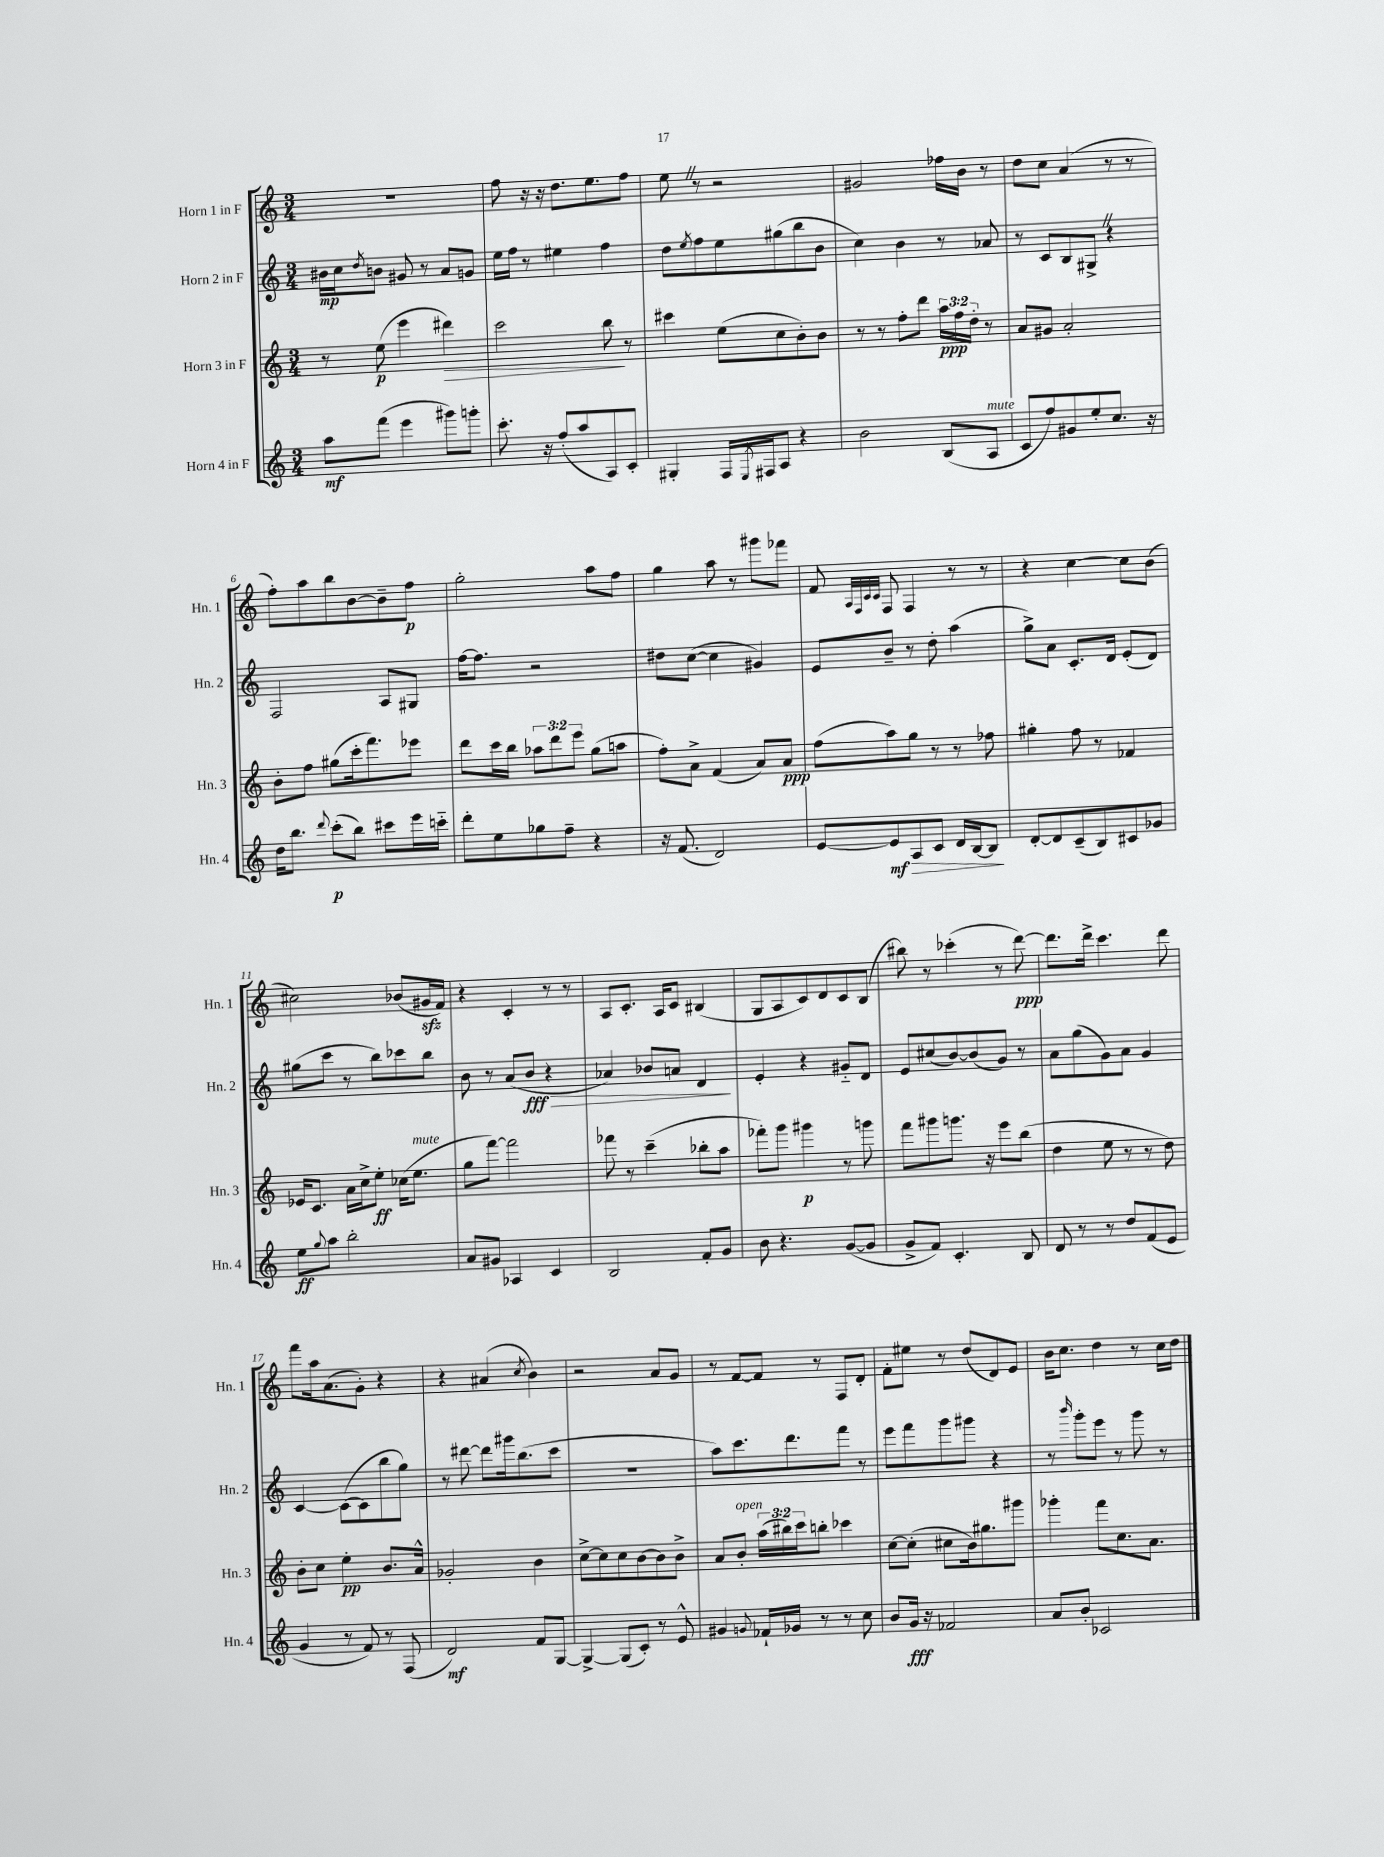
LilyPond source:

<<
\new StaffGroup <<
\new Staff = "s0" \with { instrumentName = "Horn 1 in F" shortInstrumentName = "Hn. 1" } {
    \clef treble \key c \major \numericTimeSignature \time 3/4
    R2. |
    f''8 r16 r16 d''8. e''8. f''8 |
    e''8 \once \override BreathingSign.text = \markup { \musicglyph "scripts.caesura.straight" } \breathe r8 r2 |
    gis'2 fes''16 b'16 r8 |
    d''8 c''8 a'4( r8 r8 |
    f''8-.) a''8 b''8 b'8~ b'8-- f''8\p |
    g''2-. a''8 f''8 |
    g''4 a''8 r8 gis'''8 fes'''8 |
    f'8 \grace { a32 f32 c'32 c'32 } f8 f4 r8 r8 |
    r4 c''4~ c''8 b'8( |
    cis''2) bes'8( gis'16\sfz f'16) |
    r4 c'4-. r8 r8 |
    a8 c'8.-. a16 c'8 bis4( |
    g8 a8 c'8) d'8 c'8 b8( |
    bis''8) r8 ces'''4-.( r8 d'''8~\ppp) |
    d'''8. d'''16-> c'''4. d'''8 |
    f'''8 a''16 a'8.( g'8-.) r4 |
    r4 ais'4( \acciaccatura { c''8 } b'4) |
    r2 a'8 g'8 |
    r8 f'8~ f'8 r8 f8 d'8-. |
    f'8-. eis''8 r8 d''8( d'8) e'8 |
    b'16 c''8. d''4 r8 c''16 d''16 \bar "|." |
}
\new Staff = "s1" \with { instrumentName = "Horn 2 in F" shortInstrumentName = "Hn. 2" } {
    \clef treble \key c \major \numericTimeSignature \time 3/4
    bis'16\mp c''16 \acciaccatura { d''8 } b'8 gis'8 r8 a'8 g'8 |
    e''16 f''16 r8 eis''4 f''4 |
    d''8 \acciaccatura { e''8 } f''8 e''8 gis''8( b''8 b'8 |
    c''4) b'4 r8 aes'8 |
    r8 c'8 b8 gis8-> \once \override BreathingSign.text = \markup { \musicglyph "scripts.caesura.straight" } \breathe r4 |
    f2 a8 gis8 |
    f''16~ f''8. r2 |
    dis''8 c''8~( c''4 gis'4) |
    e'8 b'8-- r8 d''8-. a''4( |
    g''8->) a'8 c'8.-. d'16 e'8-.( d'8) |
    gis''8( c'''8 r8 b''8) ces'''8 b''8 |
    b'8 r8 a'8( b'8\fff\> r4 |
    aes'4) bes'8 a'8 d'4\! |
    e'4-. r4 gis'8-_ d'8 |
    e'8 cis''8( b'8~) b'8( g'8) r8 |
    a'8 g''8( g'8) a'8 g'4 |
    c'4~ c'8~( c'8 b''8 g''8) |
    r8 dis'''8~ dis'''8 gis'''16 b''8.( c'''8 |
    R2. |
    a''8) c'''8. d'''8. f'''8 r8 |
    e'''8 f'''8 g'''8 gis'''8 r4 |
    r8 \grace { b'''16 } g'''8-. e'''8 r8 g'''8 r8 \bar "|." |
}
\new Staff = "s2" \with { instrumentName = "Horn 3 in F" shortInstrumentName = "Hn. 3" } {
    \clef treble \key c \major \numericTimeSignature \time 3/4 \override Staff.TupletNumber.text = #tuplet-number::calc-fraction-text
    r8 e''8\p( e'''4 dis'''4\>) |
    c'''2 b''8\! r8 |
    cis'''4 e''8( c''8 b'8-.) b'8 |
    r8 r8 f''8-. d'''8 \tuplet 3/2 { a''16\ppp f''16 d''16-. } r8 |
    a'8 gis'8 a'2-. |
    b'8-. f''8 gis''8( c'''16-. f'''8.) ees'''8 |
    d'''8 c'''16 b''16 \tuplet 3/2 { aes''8 d'''8 e'''8 } g''8( a''8 |
    f''8-.) a'8-> f'4( a'8) a'8\ppp |
    f''8( a''8) g''8 r8 r8 fes''8 |
    gis''4-. f''8 r8 fes'4 |
    ees'16 c'8. a'16 c''16-> e''8-.\ff ces''16( e''8.^\markup { \italic "mute" } |
    g''8 f'''8~) f'''2 |
    fes'''8 r8 c'''4--( bes''8-. a''8 |
    fes'''8-.) g'''8 gis'''4\p r8 g'''8 |
    f'''8 gis'''8 g'''8. r16 e'''8 b''8( |
    d''4 e''8 r8 r8 d''8) |
    b'8-. c''8 e''4-.\pp b'8. a'16-^ |
    ges'2-. b'4 |
    c''8~-> c''8 c''8 b'8~ b'8 b'8-> |
    a'8 b'8-.^\markup { \italic "open" } \tuplet 3/2 { a''16( bis''16) c'''16 } b''8-. ces'''4 |
    c''8~ c''8-.( cis''8 b'16) gis''8. gis'''8 |
    ges'''4-. f'''8 c''8. a'8. \bar "|." |
}
\new Staff = "s3" \with { instrumentName = "Horn 4 in F" shortInstrumentName = "Hn. 4" } {
    \clef treble \key c \major \numericTimeSignature \time 3/4
    a''8\mf f'''8( e'''4 gis'''8) g'''8-. |
    c'''8.-. r16 f''8-.( a''8 a8) c'8-. |
    gis4-. f16 \acciaccatura { e8 } fis16 a8 r4 |
    b'2 b8( a8^\markup { \italic "mute" } |
    c'8 f''8) gis'8 e''8-. c''8. r16 |
    d''16 b''8. \appoggiatura { d'''8 } c'''8-.\p( b''8) cis'''8 e'''16 c'''16-_ |
    d'''8-. e''8 ges''8 f''8-- r4 |
    r16 f'8.( d'2) |
    e'8~ e'8\mf\> a8 c'8 d'16 b16~ b8\! |
    d'8~-. d'8 c'8--( b8) cis'8 ges'8 |
    e''8\ff \appoggiatura { g''8 } a''8 b''2-. |
    a'8 gis'8 aes4 c'4 |
    b2 f'8-. g'8 |
    b'8 r4. g'8~( g'8 |
    g'8-> f'8) c'4.-. b8 |
    d'8 r8 r8 d''8 f'8( e'8 |
    g'4 r8 f'8) r8 f8( |
    d'2\mf) f'8 g8~ |
    g4~-> g8( c'8-.) r8 e'8-^ |
    gis'4 \appoggiatura { g'8 } fes'16-! ges'16 r8 r8 c''8 |
    b'8 g'16\fff r16 fes'2 |
    a'8 b'8-. ces'2 \bar "|." |
}
>>
>>
